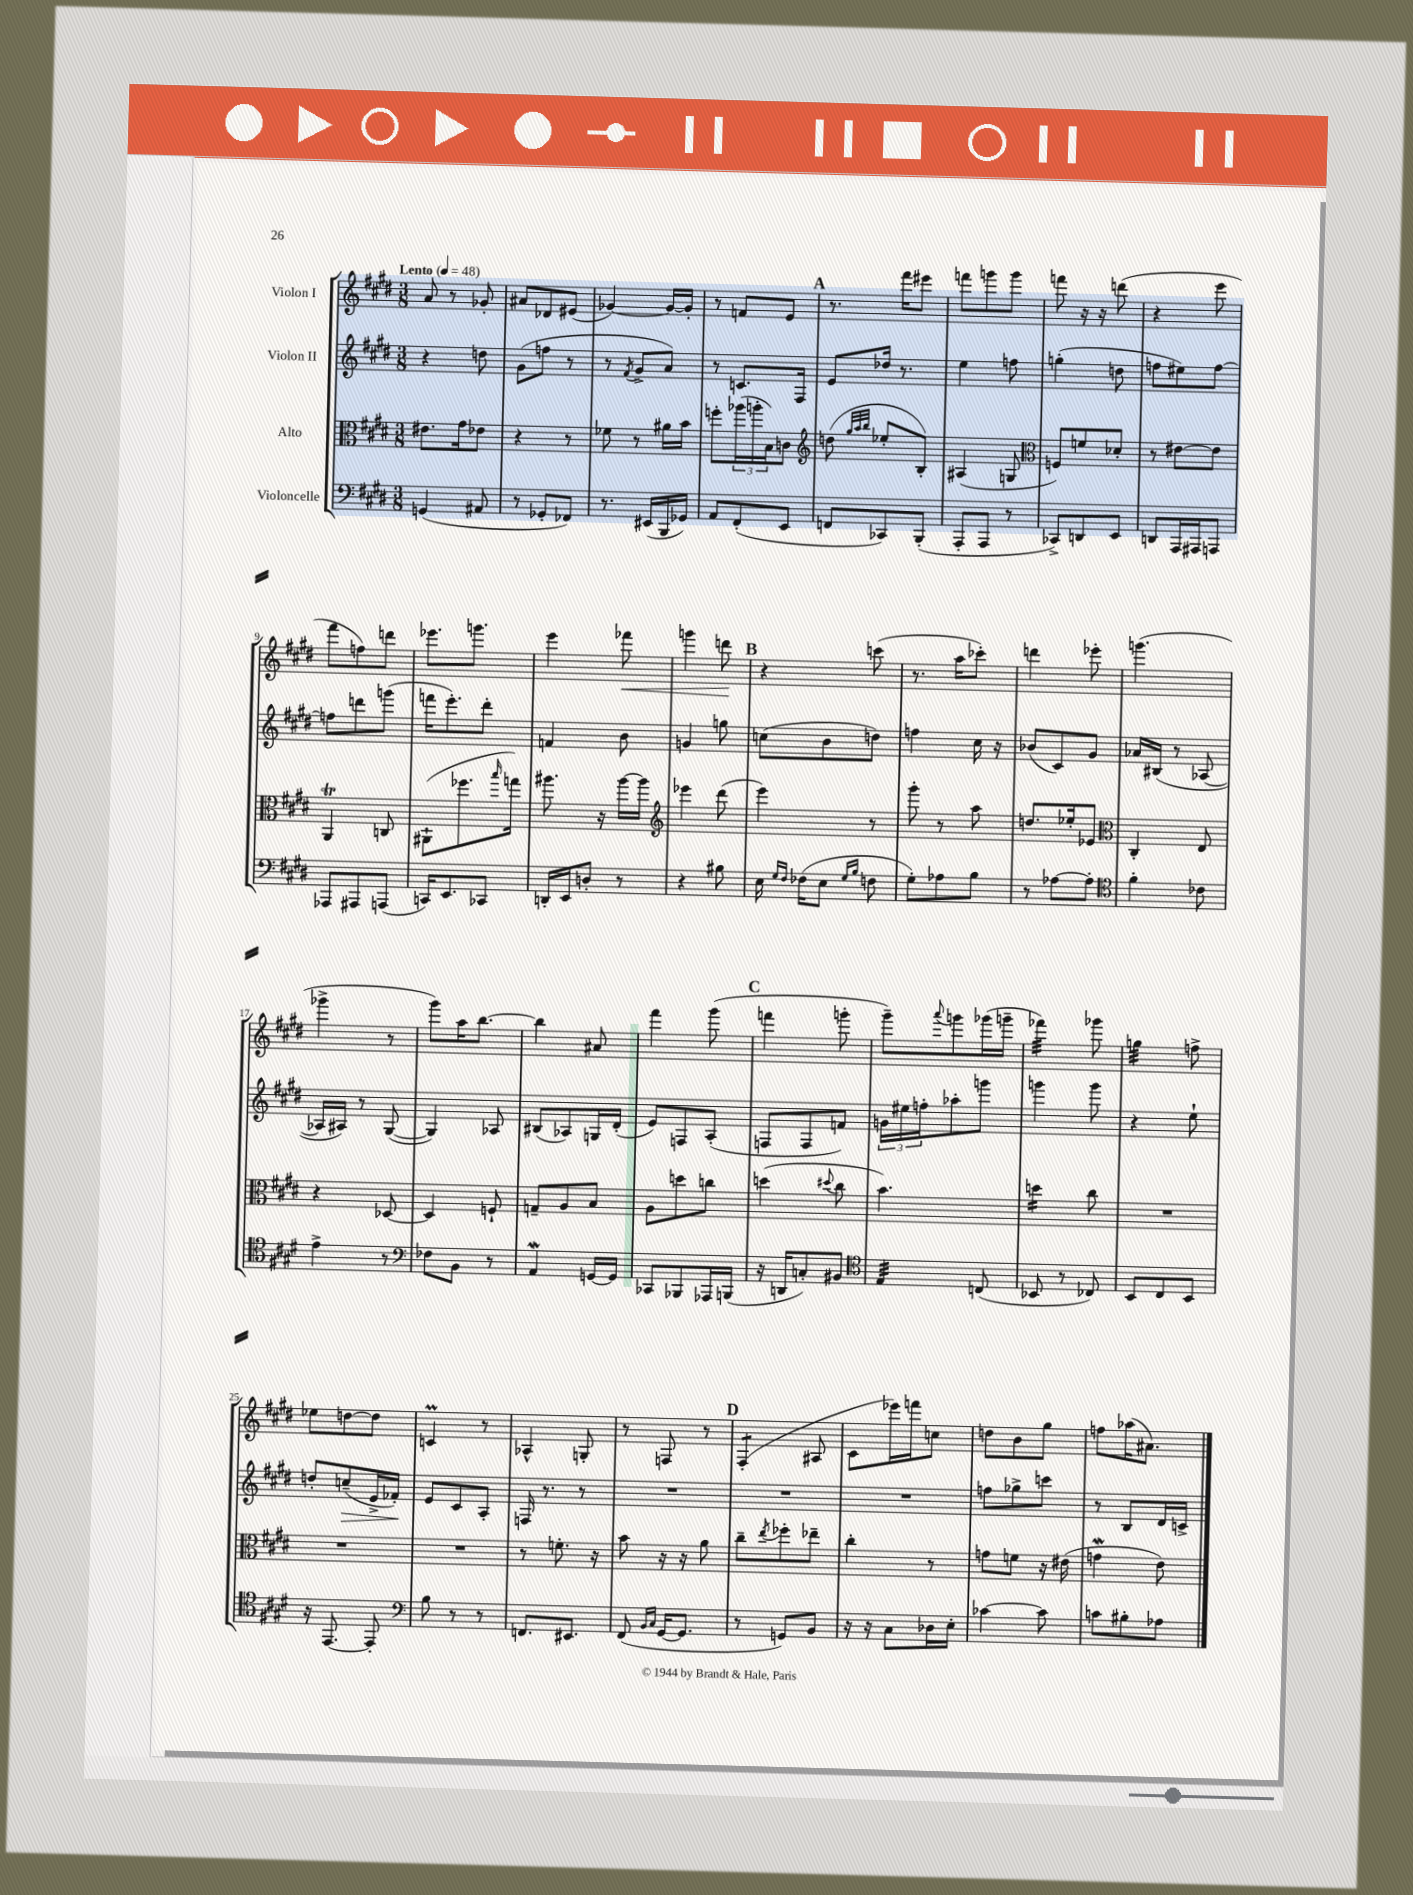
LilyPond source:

<<
\new StaffGroup <<
\new Staff = "s0" \with { instrumentName = "Violon I" } {
    \clef treble \key e \major \numericTimeSignature \time 3/8 \tempo "Lento" 4 = 48
    a'8 r8 ges'8-. |
    ais'8 des'8 eis'8( |
    ges'4~) ges'16~ ges'16-. |
    r8 f'8 e'8 |
    \mark \markup { \bold "A" } r8. fis'''16 eis'''8 |
    f'''8 g'''8 g'''8 |
    f'''8 r16 r16 d'''8( |
    r4 e'''8 |
    fis'''8 f''8) d'''8 |
    ees'''8. g'''8. |
    e'''4 fes'''8\< |
    g'''4 d'''8\! |
    \mark \markup { \bold "B" } r4 c'''8( |
    r8. a''16 ces'''8-.) |
    d'''4 ees'''8-. |
    g'''4.( |
    ges'''4-> r8 |
    gis'''8) a''16 b''8.~ |
    b''4 ais'8 |
    fis'''4 gis'''8( |
    \mark \markup { \bold "C" } f'''4 g'''8-. |
    gis'''8--) \appoggiatura { a'''8 } g'''8 ges'''16( g'''16-- |
    fes'''4:32) ges'''8 |
    g''4:32 f''8-> |
    ees''8 d''8~ d''8 |
    c'4\prall r8 |
    aes4-^ g8-. |
    r8 f8 r8 |
    \mark \markup { \bold "D" } fis4:8-.( ais8 |
    cis'8 ees'''16) f'''16 c''8 |
    d''8 b'8 gis''8 |
    f''8 aes''16( ais'8.) \bar "|." |
}
\new Staff = "s1" \with { instrumentName = "Violon II" } {
    \clef treble \key e \major \numericTimeSignature \time 3/8
    r4 d''8 |
    gis'8( f''8 r8 |
    r8 \acciaccatura { fis'8 } gis'8-> a'8) |
    r8 c'8. fis16 |
    \mark \markup { \bold "A" } e'8 des''16 r8. |
    e''4 f''8 |
    g''4-.( d''8 |
    f''8 eis''8) f''8~ |
    f''8 d'''8 g'''8( |
    f'''16 e'''8.-.) dis'''8-. |
    f'4 b'8 |
    g'4 g''8 |
    \mark \markup { \bold "B" } c''8( b'8 d''8) |
    f''4 cis''16 r16 |
    bes'8( cis'8) gis'8 |
    aes'16 bis16( r8 aes8~ |
    aes16 ais16) r8 gis8~( |
    gis4) aes8 |
    bis8( aes8) g16 dis'16-.( |
    e'8) f8 a8-.( |
    \mark \markup { \bold "C" } f8 f8 f'8) |
    \tuplet 3/2 { g'16 eis''16 f''16-. } aes''8-. g'''8 |
    g'''4 g'''8 |
    r4 e''8-! |
    d''8-. c''8--\>( e'16-> fes'16-.\!) |
    e'8 cis'8 a8-. |
    f16 r8. r8 |
    R4. |
    \mark \markup { \bold "D" } R4. |
    R4. |
    f''8 ges''8-> c'''8 |
    r8 b8 dis'16 c'16-> \bar "|." |
}
\new Staff = "s2" \with { instrumentName = "Alto" } {
    \clef alto \key e \major \numericTimeSignature \time 3/8
    eis'8. gis'16 ees'8 |
    r4 r8 |
    fes'8 r8 ais'16 b'16 |
    f''8-. \tuplet 3/2 { aes''16( a''16-. b16) } c'8 |
    \mark \markup { \bold "A" } \clef treble d''8( \grace { gis''32 a''32 b''32 } ees''8-. b8-.) |
    ais4( g8 |
    \clef alto f8) f'8 des'8-. |
    r8 eis'8~ eis'8 |
    a,4\trill c8 |
    ais,8-!( fes''8. \grace { b''16 } g''16) |
    ais''8. r16 ais''16~ ais''16 |
    \clef treble ees'''4 dis'''8( |
    \mark \markup { \bold "B" } e'''4) r8 |
    gis'''8-. r8 a''8 |
    d''8. ees''16-. ees'8 |
    \clef alto cis4-. e8 |
    r4 des8~ |
    des4 f8-! |
    g8-- a8 b8 |
    a8 d''8 c''8 |
    \mark \markup { \bold "C" } d''4( \appoggiatura { dis''8 } cis''8 |
    b'4.) |
    d''4:16 cis''8 |
    R4. |
    R4. |
    R4. |
    r8 f'8.-. r16 |
    b'8 r16 r16 a'8 |
    \mark \markup { \bold "D" } cis''8-- \acciaccatura { e''8 } fes''8-. ees''8-- |
    cis''4-. r8 |
    g'8 f'8 r16 eis'16( |
    g'4\mordent e'8) \bar "|." |
}
\new Staff = "s3" \with { instrumentName = "Violoncelle" } {
    \clef bass \key e \major \numericTimeSignature \time 3/8
    g,4( ais,8 |
    r8 ges,8-. fes,8) |
    r8. eis,16( b,,16 ges,16) |
    a,8 fis,8-.( e,8 |
    \mark \markup { \bold "A" } f,8 ces,8) b,,8-.( |
    a,,8-. a,,8 r8 |
    ces,8->) d,8 e,8 |
    d,8 a,,16 ais,,16 a,,8 |
    aes,,8 ais,,8 a,,8( |
    c,16) e,8. ces,8 |
    d,16-. e,16 d8-. r8 |
    r4 bis8 |
    \mark \markup { \bold "B" } e16 \grace { gis16 fis16 } fes16( e8 \grace { gis16 b16 } f8 |
    gis8-.) aes8 b8 |
    r8 aes8~ aes8-. |
    \clef tenor fis'4-. ces'8 |
    e'4-> r8 |
    \clef bass fes8 b,8 r8 |
    a,4\mordent g,16~ g,16 |
    ces,8 bes,,8 aes,,16 b,,16( |
    \mark \markup { \bold "C" } r16 d,16 c8-.) bis,8 |
    \clef tenor e4:32 c8( |
    bes,8 r8 ces8) |
    b,8 cis8 b,8 |
    r16 e,8.~ e,8-. |
    \clef bass b8 r8 r8 |
    f,8. eis,8. |
    fis,8( \grace { b,16 cis16 } gis,16~ gis,8. |
    \mark \markup { \bold "D" } r8 g,8) b,8 |
    r16 r16 cis8 des16 e16-. |
    ces'4~ ces'8 |
    c'8 bis8-. aes8 \bar "|." |
}
>>
>>
